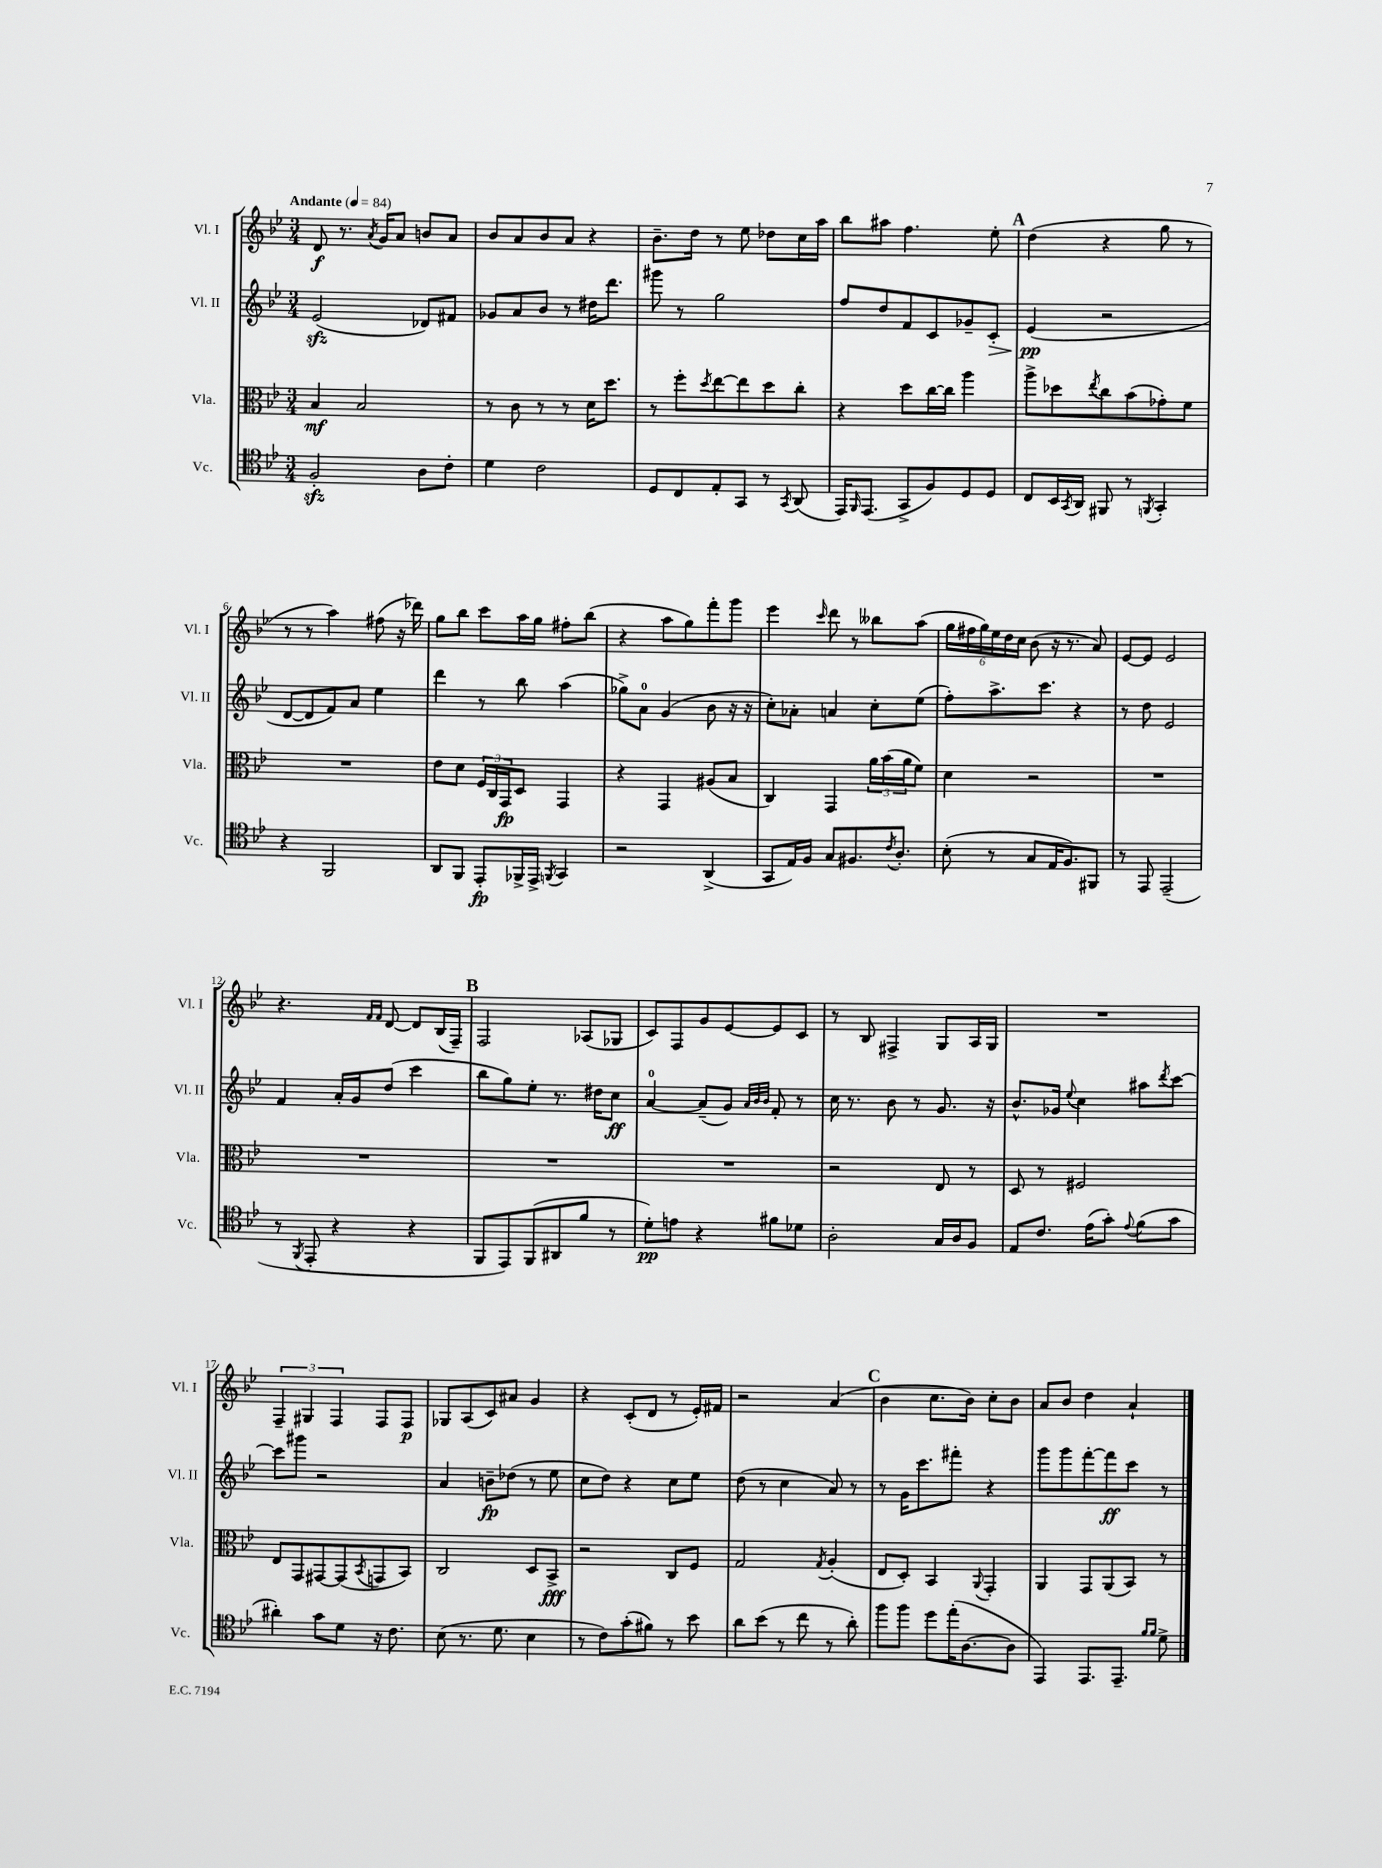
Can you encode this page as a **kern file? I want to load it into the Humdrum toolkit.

**kern	**kern	**kern	**kern
*staff4	*staff3	*staff2	*staff1
*clefC4	*clefC3	*clefG2	*clefG2
*k[b-e-]	*k[b-e-]	*k[b-e-]	*k[b-e-]
*M3/4	*M3/4	*M3/4	*M3/4
*MM84	*MM84	*MM84	*MM84
2F'	4B-	(2e-	8d
.	.	.	8.r
.	2B-	.	.
.	.	.	8qa
.	.	.	16g
.	.	.	8a
8A	.	8d-)	8b
8c'	.	8f#	8a
=	=	=	=
4d	8r	8g-	8b-
.	8c	8a	8a
2c	8r	8b-	8b-
.	8r	8r	8a
.	16d	16dd#	4r
.	8.dd	8.ddd	.
=	=	=	=
8D	8r	8ggg#	8.b-~
8C	8ff'	8r	.
.	.	.	16dd
.	8qdd	.	.
8E-'	[8ee-	2gg	8r
8GG	8ee-]	.	8ee-
8r	8dd	.	8dd-
8qGG	.	.	.
(8AA	8cc'	.	16cc
.	.	.	16aa
=	=	=	=
16EE-)	4r	8ff	8bb-
16qqFF	.	.	.
(8.EE-	.	.	.
.	.	8dd	8aa#
8GG^	8dd	8f	4.ff
8F)	[16cc	8c	.
.	16cc]	.	.
8D	4aa	8g-~	.
8D	.	8c'	8ee-'
=	=	=	=
8C	8aa^	(4e-	(4dd
16BB-	8dd-	.	.
8qGG	.	.	.
16AA	.	.	.
.	8qee-	.	.
8FF#	8cc	2r	4r
8r	(8b-	.	.
8qFF	.	.	.
4GG'	8g-')	.	8gg
.	8f	.	8r
=	=	=	=
4r	2.r	[8d	8r
.	.	8d]	8r
2FF	.	8f)	4aa)
.	.	8a	.
.	.	4ee-	(8ff#
.	.	.	16r
.	.	.	16ddd-)
=	=	=	=
8AA	8e-	4ddd	8gg
8FF	8d	.	8bb-
8EE-'	24F	8r	8ccc
.	24C	.	.
.	24GG	.	.
16FF-^	8D	8bb-	16aa
16EE-^	.	.	16gg
8qFF	.	.	.
4GG	4GG	(4aa	8ff#'
.	.	.	(8bb-
=	=	=	=
2r	4r	8gg-^)	4r
.	.	8a	.
.	4GG	(4g	8aa
.	.	.	8gg)
(4AA^	(8A#	8b-	8fff'
.	8B-	16r	8ggg
.	.	16r	.
=	=	=	=
8GG	4C)	8cc')	4eee-
16E-)	.	8a-'	.
16F	.	.	.
.	.	.	16qqccc
8G	4GG	4a	8ddd
8.F#	.	.	8r
.	24a	8cc'	8bb--
.	(24b-	.	.
8qc	.	.	.
8.A'	.	.	.
.	24a	.	.
.	8f)	(8ee-	(8aa
=	=	=	=
(8B-'	4d	8ff')	24gg
.	.	.	24ff#
.	.	.	24gg)
8r	.	8.aa^	24ee-
.	.	.	24dd
.	.	.	24cc
8G	2r	.	(8b-
.	.	8.ccc	.
16E-	.	.	16r
8.F)	.	.	8.r
.	.	4r	.
8FF#	.	.	8a)
=	=	=	=
8r	2.r	8r	[8e-
8EE-	.	8dd	8e-]
(2EE-~	.	2e-	2e-
=	=	=	=
8r	2.r	4f	4.r
8qFF	.	.	.
8EE-'	.	.	.
4r	.	16a'	.
.	.	16g	.
.	.	.	16qqf
.	.	.	16qqf
.	.	(8dd	[8d
4r	.	4ccc	8d]
.	.	.	(16B-
.	.	.	16F~)
=	=	=	=
8FF	2.r	8bb-	2F
8EE-)	.	8gg)	.
(8FF	.	8ee-'	.
8AA#	.	8.r	.
8f	.	.	(8A-
.	.	16dd#	.
8r	.	8cc	8G-
=	=	=	=
8d')	2.r	[4a	8c)
8e	.	.	8F
4r	.	(8a~]	8g
.	.	8g)	[8e-
.	.	32qqa	.
.	.	32qqb-	.
.	.	32qqb-	.
8f#	.	8f'	8e-]
8d-	.	8r	8c
=	=	=	=
2A'	2r	16cc	8r
.	.	8.r	.
.	.	.	8B-
.	.	8b-	4F#^
.	.	8r	.
16G	8E-	8.g	8G
16A	.	.	.
8F	8r	.	16A
.	.	16r	16G
=	=	=	=
8E-	8D	8.b-^^	2.r
8.c	8r	.	.
.	.	16g-	.
.	.	8qqee-	.
.	2F#	4cc	.
(16e-	.	.	.
8g')	.	.	.
8qqe-	.	.	.
(8f	.	8aa#	.
.	.	8qddd	.
8g	.	[8ccc	.
=	=	=	=
4a#')	8E-	8ccc]	6F~
.	8GG	8ggg#	.
.	.	.	6G#
8g	[8GG#	2r	.
.	.	.	6F
8d	(8GG#]	.	.
.	8qBB-	.	.
16r	8GG	.	8F
8.c	.	.	.
.	8BB-)	.	8F
=	=	=	=
(8B-	2C	4a	8G-
8.r	.	.	(8A
.	.	8b~	8c)
8.d	.	.	.
.	.	(8dd-	8a#
4B-	8D	8r	4g
.	8BB-^	8ee-	.
=	=	=	=
8r	2r	8cc	4r
8c)	.	8dd)	.
(8g'	.	4r	(8c'
8f#)	.	.	8d
8r	8C	8cc	8r
8b-	8F	8ee-	16e-')
.	.	.	16f#
=	=	=	=
8a	2G	(8dd	2r
(8b-	.	8r	.
8r	.	4cc	.
8cc	.	.	.
.	8qG	.	.
8r	(4A'	8a)	(4a
8a')	.	8r	.
=	=	=	=
8ff	8E-	8r	4b-
8ff	8D')	16g	.
.	.	8.ccc	.
8dd	4BB-	.	8.cc
(16ee-'	.	8fff#'	.
[8.A	.	.	16b-)
.	8qqAA	.	.
.	4GG'	4r	8cc'
8A]	.	.	8b-
=	=	=	=
4EE-)	4AA	8ggg	8a
.	.	8ggg	8b-
8.EE-	8GG	[8fff'	4dd
.	(8AA	8fff]	.
8.EE-~	.	.	.
.	8BB-)	8ccc	4a`
16qqf	.	.	.
16qqf	.	.	.
8d^	8r	8r	.
==	==	==	==
*-	*-	*-	*-
